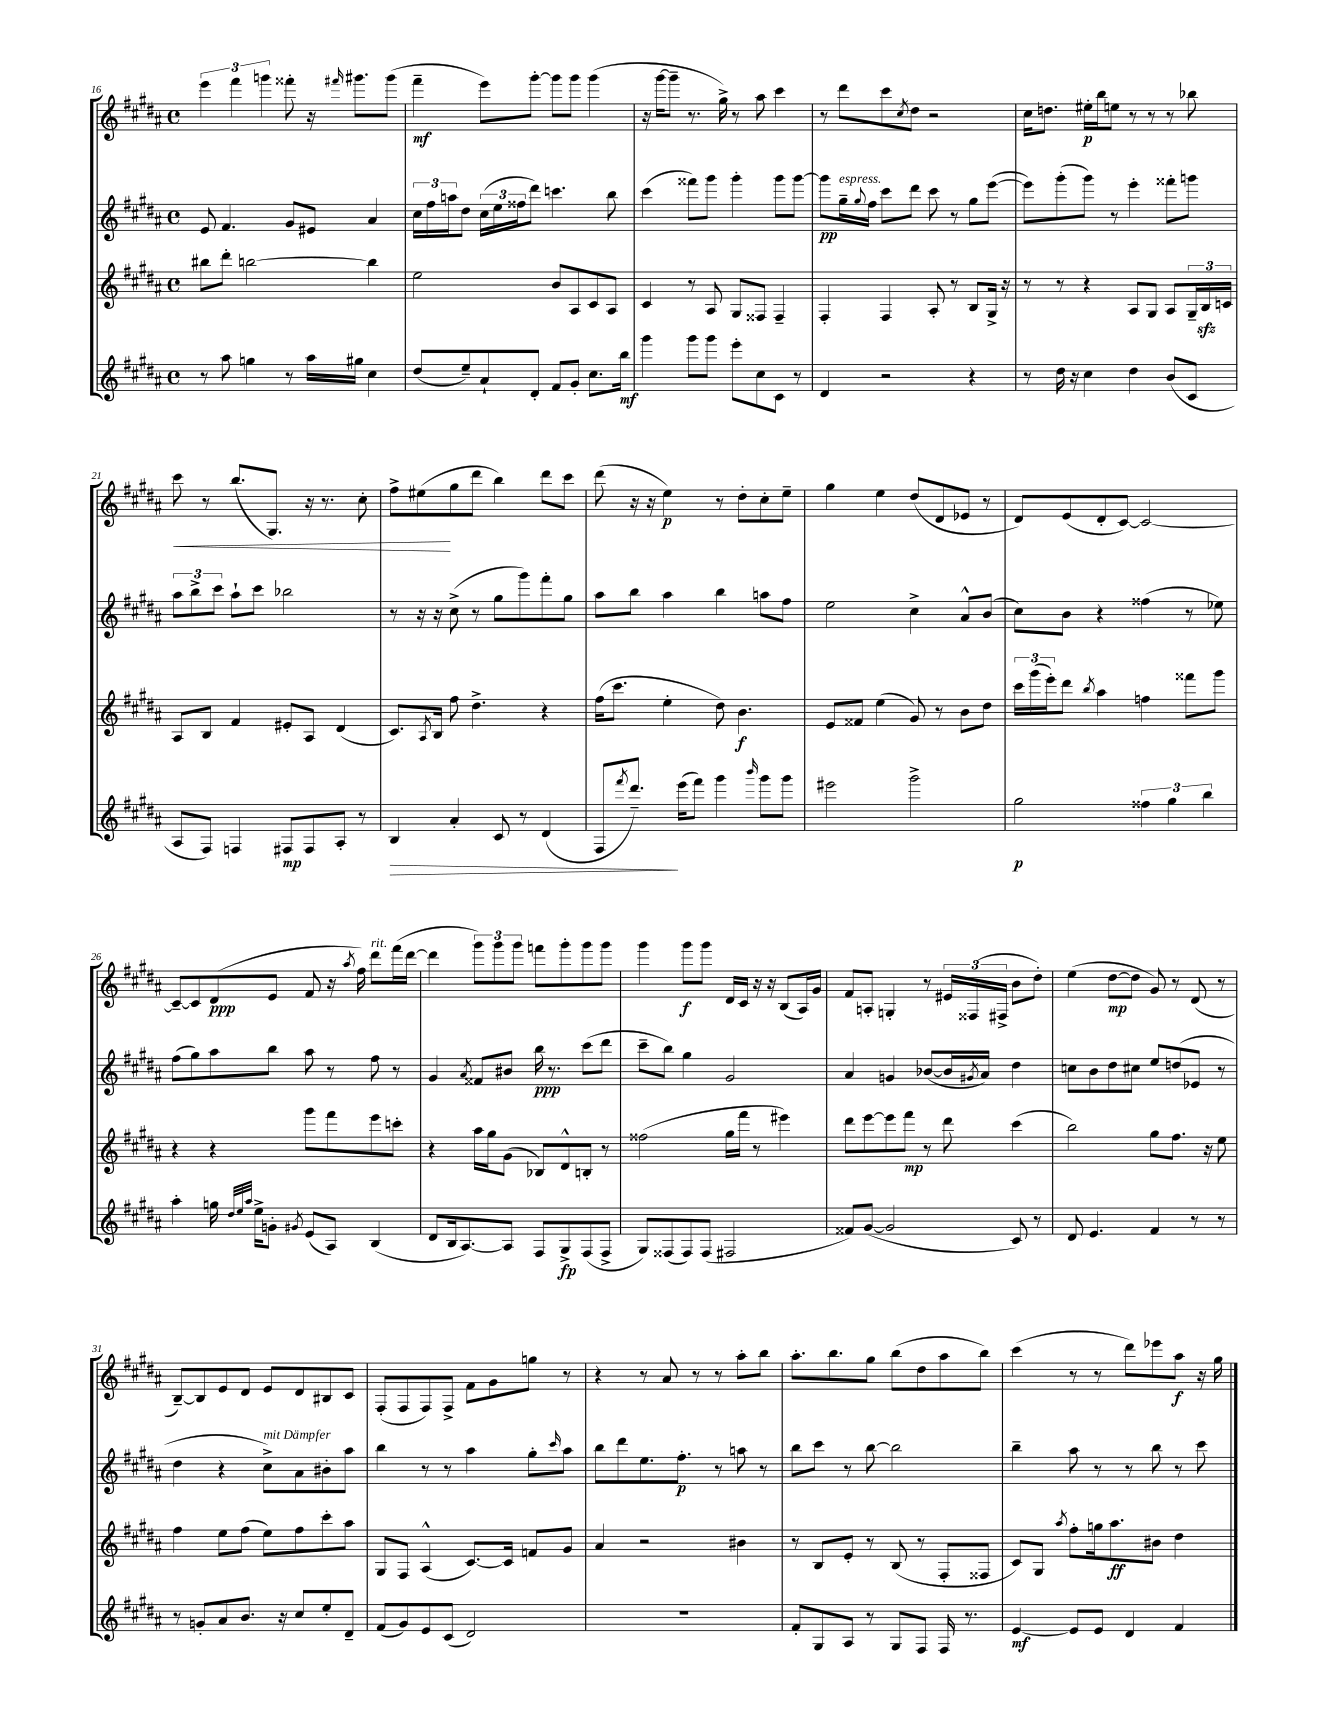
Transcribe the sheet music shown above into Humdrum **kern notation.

**kern	**kern	**kern	**kern
*staff4	*staff3	*staff2	*staff1
*clefG2	*clefG2	*clefG2	*clefG2
*k[f#c#g#d#a#]	*k[f#c#g#d#a#]	*k[f#c#g#d#a#]	*k[f#c#g#d#a#]
*M4/4	*M4/4	*M4/4	*M4/4
*met(c)	*met(c)	*met(c)	*met(c)
8r	8bb#	8e	6eee
8aa#	8ddd#'	4.f#	.
.	.	.	6fff#
4gg	[2bb	.	.
.	.	.	6ggg
8r	.	8g#	8fff##'
16aa#	.	8e#	16r
.	.	.	16qqfff#
16gg#	.	.	8.ggg#
4cc#	4bb]	4a#	.
.	.	.	(8ggg#
=	=	=	=
(8dd#	2ee	24cc#	4fff#~
.	.	24ff#	.
.	.	24aa	.
8ee~)	.	8dd#	.
8a#`	.	(24cc#	8eee)
.	.	24ee	.
.	.	24ff##	.
8d#'	.	8ddd#)	[8ggg#'
8f#	8b	4.ccc	8ggg#]
8g#'	8A#	.	8ggg#
8.cc#	8c#	.	(4ggg#
.	8A#	8bb	.
16bb	.	.	.
=	=	=	=
4ggg#	4c#	(4ccc#	16r
.	.	.	[16ggg#
.	.	.	8ggg#~]
8ggg#	8r	8fff##)	8.r
8ggg#	8A#	8ggg#	.
.	.	.	16gg#^)
8eee'	8G#	4ggg#'	8r
8cc#	8F##	.	8aa#
8c#	4F##~	8ggg#	4ccc#
8r	.	[8ggg#	.
=	=	=	=
4d#	4F#'	8ggg#]	8r
.	.	16gg#~	8ddd#
.	.	8qqgg#	.
.	.	16ff#	.
2r	4F#	8ccc#	8ccc#
.	.	.	8qcc#
.	.	8ddd#	8dd#
.	8A#'	8ccc#	2r
.	8r	8r	.
4r	8B	8gg#	.
.	16G#^	([8eee	.
.	16r	.	.
=	=	=	=
8r	8r	8eee])	16cc#
.	.	.	8.dd
16dd#	8r	(8ggg#'	.
16r	.	.	.
4cc#	4r	8ggg#)	16ee#'
.	.	.	16bb
.	.	8r	8ee
4dd#	8A#	4eee'	8r
.	8G#	.	8r
(8b	8A#	8fff##'	8r
8c#	24G#~	8ggg	8bb-
.	24B	.	.
.	24c	.	.
=	=	=	=
8A#	8A#	12aa#	8ccc#
.	.	12bb^	.
8F#)	8B	.	8r
.	.	12ccc#	.
4F	4f#	8aa#`	(8.bb
.	.	8ccc#	.
.	.	.	8.G#)
8F#	8e#'	2bb-	.
8F#	8A#	.	16r
.	.	.	8.r
8A#'	(4d#	.	.
8r	.	.	8cc#'
=	=	=	=
4B	8.c#)	8r	8ff#^
.	.	16r	(8ee#
.	8qA#	.	.
.	16B	16r	.
4a#'	8ff#	(8cc#^	8gg#
.	4.dd#^	8r	8ddd#
8c#	.	8gg#	4bb)
8r	.	8ggg#)	.
(4d#	4r	8fff#'	8ddd#
.	.	8gg#	8ccc#
=	=	=	=
8F#	(16ff#	8aa#	(8ddd#
.	8.ccc#	.	.
8qfff#	.	.	.
8.ddd#~)	.	8bb	16r
.	.	.	16r
.	4ee'	4aa#	4ee)
(16eee	.	.	.
8fff#)	.	.	.
4ggg#	8dd#)	4bb	8r
.	4.b	.	8dd#'
16qqbbb	.	.	.
8ggg#	.	8aa	8cc#'
8ggg#	.	8ff#	8ee~
=	=	=	=
2eee#	8e	2ee	4gg#
.	8f##	.	.
.	(4ee	.	4ee
2ggg#^	8g#)	4cc#^	(8dd#
.	8r	.	8d#
.	8b	8a#^^	8e-
.	8dd#	(8b	8r
=	=	=	=
2gg#	24ccc#	8cc#)	8d#)
.	(24ggg#	.	.
.	24eee')	.	.
.	8ddd#	8b	(8e
.	8qbb	.	.
.	4aa#	4r	8d#'
.	.	.	[8c#)
6ff##	4ff	(4ff##	2c#_
6gg#	.	.	.
.	8fff##	8r	.
6bb	.	.	.
.	8ggg#	8ee-)	.
=	=	=	=
4aa#'	4r	(8ff#	8c#~_
.	.	8gg#)	8c#]
16gg	4r	8aa#	(8d#
32qqdd#	.	.	.
32qqee	.	.	.
32qqaa#	.	.	.
16ee^	.	.	.
8g'	.	8bb	8e
8qg#	.	.	.
(8e	8ggg#	8aa#	8f#
8A#)	8fff#	8r	16r
.	.	.	8qaa#
.	.	.	16ff#)
(4B	8eee	8ff#	8ddd#
.	8ccc'	8r	(16fff#
.	.	.	[16ddd#
=	=	=	=
8d#	4r	4g#	4ddd#]
16B	.	.	.
[8.A#)	.	.	.
.	.	8qa#	.
.	16aa#	8f##	12ggg#)
.	16gg#	.	.
.	.	.	12ggg#
8A#]	(8g#	8b#	.
.	.	.	12ggg#
8F#	8B-)	16bb	8fff
.	.	8.r	.
8G#^	8d#^^	.	8ggg#'
(8F#	8B'	(8ccc#	8ggg#
8F#^	8r	8ddd#	8ggg#
=	=	=	=
8G#)	(2ff##	8ccc#~	4ggg#
(8F##	.	8bb)	.
8F##)	.	4gg#	8ggg#
(8F##	.	.	8ggg#
2F#	16gg#	2g#	16d#
.	16fff#	.	16c#
.	8r	.	16r
.	.	.	16r
.	4eee#)	.	(8B
.	.	.	16A#)
.	.	.	16g#
=	=	=	=
8f##)	8ddd#	4a#	8f#
([8g#	[8eee	.	8A'
2g#]	8eee]	4g	4G'
.	8fff#	.	.
.	8r	([8b-	8r
.	8ddd#	16b-]	24e#
.	.	.	(24F##
.	.	8qg#	.
.	.	16a#)	.
.	.	.	24F#^
8c#)	(4ccc#	4dd#	8b
8r	.	.	8dd#')
=	=	=	=
8d#	2bb)	8cc	(4ee
4.e	.	8b	.
.	.	8dd#	[8dd#
.	.	8cc#	8dd#]
4f#	8gg#	8ee	8g#)
.	8.ff#	(8dd	8r
8r	.	8e-	(8d#
.	16r	.	.
8r	8ee	8r	8r
=	=	=	=
8r	4ff#	4dd#	[8B~)
8g'	.	.	8B]
8a#	8ee	4r	8e
8.b	(8ff#	.	8d#
.	8ee)	8cc#^)	8e
16r	.	.	.
8cc#	8ff#	8a#	8d#
8ee'	8ccc#'	8b#'	8B#
8d#~	8aa#	8aa#	8c#
=	=	=	=
(8f#	8G#	4bb	(8F#'
8g#)	8F#	.	8F#
8e	(4A#^^	8r	8F#)
(8c#	.	8r	8F#^
2d#)	[8.c#)	4aa#	8f#
.	.	.	8g#
.	16c#]	.	.
.	8f	8gg#'	8gg
.	.	16qqccc#	.
.	8g#	8aa#	8r
=	=	=	=
1r	4a#	8bb	4r
.	.	8ddd#	.
.	2r	8.ee	8r
.	.	.	8a#
.	.	8.ff#'	.
.	.	.	8r
.	.	8r	8r
.	4b#	8aa	8aa#'
.	.	8r	8bb
=	=	=	=
8f#'	8r	8bb	8.aa#'
8G#	8B	8ccc#	.
.	.	.	8.bb
8A#	8e'	8r	.
8r	8r	[8bb	8gg#
8G#	(8B	2bb]	(8bb
8F#	8r	.	8dd#
16F#	8F#'	.	8aa#
8.r	.	.	.
.	8F##	.	8bb)
=	=	=	=
[4e	8c#)	4bb~	(4ccc#
.	8G#	.	.
.	8qaa#	.	.
8e]	8ff#'	8aa#	8r
8e	16gg	8r	8r
.	8.aa#	.	.
4d#	.	8r	8ddd#)
.	8b#	8bb	8eee-
4f#	4dd#	8r	8aa#
.	.	8ccc#	16r
.	.	.	16gg#
==	==	==	==
*-	*-	*-	*-
